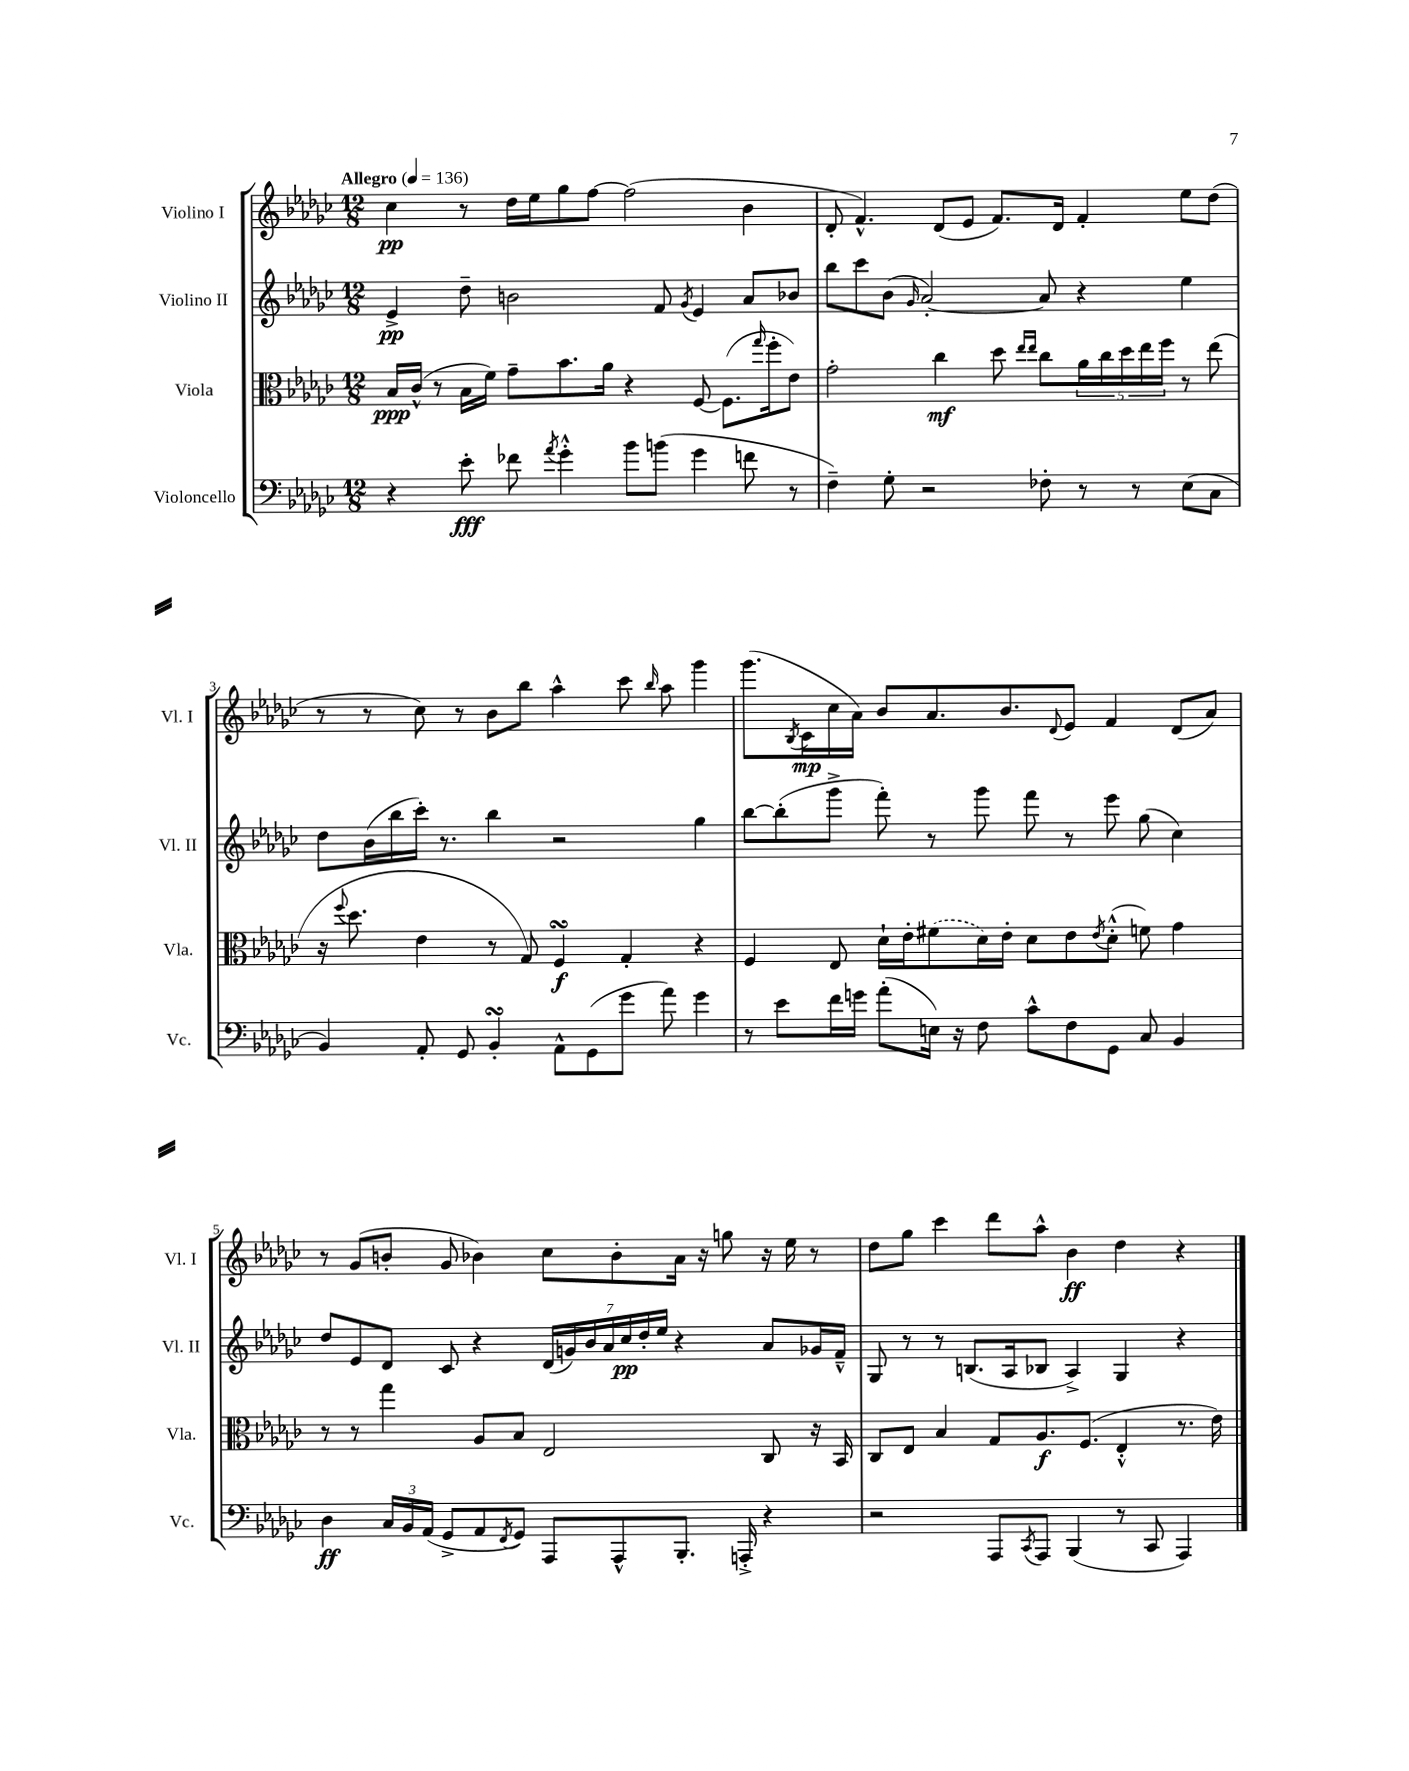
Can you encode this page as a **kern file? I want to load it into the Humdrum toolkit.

**kern	**dynam	**kern	**dynam	**kern	**dynam	**kern	**dynam
*part4	*part4	*part3	*part3	*part2	*part2	*part1	*part1
*staff4	*staff4	*staff3	*staff3	*staff2	*staff2	*staff1	*staff1
*I"Violoncello	*	*I"Viola	*	*I"Violino II	*	*I"Violino I	*
*I'Vc.	*	*I'Vla.	*	*I'Vl. II	*	*I'Vl. I	*
*clefF4	*	*clefC3	*	*clefG2	*	*clefG2	*
*k[b-e-a-d-g-c-]	*	*k[b-e-a-d-g-c-]	*	*k[b-e-a-d-g-c-]	*	*k[b-e-a-d-g-c-]	*
*M12/8	*	*M12/8	*	*M12/8	*	*M12/8	*
*MM136	*	*MM136	*	*MM136	*	*MM136	*
=1	=1	=1	=1	=1	=1	=1	=1
!	!	!	!	!	!	!LO:TX:a:B:t=Allegro	!
4r	.	16B-/LL	ppp	4e-^/	pp	4cc-\	pp
.	.	(16c-^^/JJ	.	.	.	.	.
.	.	8r	.	.	.	.	.
8e-'\	fff	16B-\LL	.	8dd-~\	.	8r	.
.	.	16f\JJ)	.	.	.	.	.
8f-X\	.	8g-~\L	.	2bn\	.	16dd-\LL	.
.	.	.	.	.	.	16ee-\J	.
8qa-/	.	.	.	.	.	.	.
4g-'^^\	.	8.b-\	.	.	.	8gg-\	.
.	.	.	.	.	.	[8ff\J	.
.	.	16a-\Jk	.	.	.	.	.
8b-\L	.	4r	.	.	.	(2ff\]	.
(8bn\J	.	.	.	8f/	.	.	.
.	.	.	.	8qg-/	.	.	.
4g-\	.	[8F/	.	4e-/	.	.	.
.	.	(8.F\L]	.	.	.	.	.
8fn\	.	.	.	8a-/L	.	4b-\	.
.	.	16qqgg-/	.	.	.	.	.
.	.	16ff'\k	.	.	.	.	.
8r	.	8e-\J)	.	8b-X/J	.	.	.
=2	=2	=2	=2	=2	=2	=2	=2
4F~\)	.	2g-'\	.	8bb-\L	.	8d-'/	.
.	.	.	.	8ccc-\	.	4.f^^/)	.
8G-'\	.	.	.	(8b-\J	.	.	.
.	.	.	.	16qqg-/	.	.	.
2r	.	.	.	[2a-'/)	.	.	.
.	.	4cc-\	mf	.	.	(8d-/L	.
.	.	.	.	.	.	8e-/J	.
.	.	8dd-\	.	.	.	8.f/L)	.
.	.	16qqee-/LL	.	.	.	.	.
.	.	16qqee-/JJ	.	.	.	.	.
8F-X'\	.	8cc-\L	.	8a-/]	.	.	.
.	.	.	.	.	.	16d-/Jk	.
8r	.	20a-\L	.	4r	.	4f'/	.
.	.	20cc-\	.	.	.	.	.
.	.	20dd-\	.	.	.	.	.
8r	.	.	.	.	.	.	.
.	.	20ee-\	.	.	.	.	.
.	.	20ff\JJ	.	.	.	.	.
(8E-\L	.	8r	.	4ee-\	.	8ee-\L	.
8C-\J	.	(8ee-\	.	.	.	(8dd-\J	.
!!LO:LB:g=z
=3	=3	=3	=3	=3	=3	=3	=3
4BB-/)	.	16r	.	8dd-\L	.	8r	.
.	.	8qqff/	.	.	.	.	.
.	.	8.dd-\	.	.	.	.	.
.	.	.	.	(16b-\L	.	8r	.
.	.	.	.	16bb-\	.	.	.
8AA-'/	.	4e-\	.	16ccc-'\JJ)	.	8cc-\)	.
.	.	.	.	8.r	.	.	.
8GG-/	.	.	.	.	.	8r	.
4BB-sSsS'/	.	8r	.	4bb-\	.	8b-\L	.
.	.	8G-/)	.	.	.	8bb-\J	.
8AA-^^\L	.	4FsSsS/	f	2r	.	4aa-^^\	.
(8GG-\	.	.	.	.	.	.	.
8g-\J	.	4G-'/	.	.	.	8ccc-\	.
.	.	.	.	.	.	16qqbb-/	.
8a-\)	.	.	.	.	.	8aa-\	.
4g-\	.	4r	.	4gg-\	.	4ggg-\	.
=4	=4	=4	=4	=4	=4	=4	=4
8r	.	4F/	.	[8bb-\L	.	(8.ggg-\L	.
8e-\L	.	.	.	(8bb-'\]	.	.	.
.	.	.	.	.	.	8qB-/	.
.	.	.	.	.	.	16c-\L	mp
16f\L	.	8E-/	.	8ggg-^\J	.	16cc-\	.
16gn\JJ	.	.	.	.	.	16a-\JJ)	.
(8a-'\L	.	16d-`\LL	.	8fff'\)	.	8b-/L	.
.	.	16e-'\J	.	.	.	.	.
16En\Jk)	.	(8f#X\	.	8r	.	8.a-/	.
16r	.	.	.	.	.	.	.
8F\	.	16d-\L)	.	8ggg-\	.	.	.
.	.	16e-'\JJ	.	.	.	8.b-/	.
8c-^^\L	.	8d-\L	.	8fff\	.	.	.
.	.	.	.	.	.	8qqd-/	.
8F\	.	8e-\	.	8r	.	8e-/J	.
.	.	8qe-/	.	.	.	.	.
8GG-\J	.	(8d-'^^\J	.	8eee-\	.	4f/	.
8C-/	.	8fn\)	.	(8gg-\	.	.	.
4BB-/	.	4g-\	.	4cc-\)	.	(8d-/L	.
.	.	.	.	.	.	8a-/J)	.
!!LO:LB:g=z
=5	=5	=5	=5	=5	=5	=5	=5
4D-\	ff	8r	.	8dd-/L	.	8r	.
.	.	8r	.	8e-/	.	(8g-/L	.
24C-/LL	.	4gg-\	.	8d-/J	.	8bn'/J	.
24BB-/	.	.	.	.	.	.	.
(24AA-/JJ	.	.	.	.	.	.	.
8GG-^/L	.	.	.	8c-/	.	8g-/	.
8AA-/	.	8A-/L	.	4r	.	4b-X\)	.
8qFF/	.	.	.	.	.	.	.
8GG-/J)	.	8B-/J	.	.	.	.	.
8AAA-/L	.	2E-/	.	(28d-/LL	.	8cc-\L	.
.	.	.	.	28gn/)	.	.	.
.	.	.	.	28b-/	.	.	.
.	.	.	.	28a-/	.	.	.
8AAA-^^/	.	.	.	.	.	8b-'\	.
.	.	.	.	28cc-/	pp	.	.
.	.	.	.	28dd-'/	.	.	.
.	.	.	.	28ee-/JJ	.	.	.
8.BBB-'/J	.	.	.	4r	.	16a-\Jk	.
.	.	.	.	.	.	16r	.
.	.	.	.	.	.	8ggn\	.
16AAAn'^/	.	.	.	.	.	.	.
4r	.	8C-/	.	8a-/L	.	16r	.
.	.	.	.	.	.	16ee-\	.
.	.	16r	.	16g-X/L	.	8r	.
.	.	16BB-/	.	16f~^^/JJ	.	.	.
=6	=6	=6	=6	=6	=6	=6	=6
2r	.	8C-/L	.	8G-/	.	8dd-\L	.
.	.	8E-/J	.	8r	.	8gg-\J	.
.	.	4B-/	.	8r	.	4ccc-\	.
.	.	.	.	(8.Bn/L	.	.	.
8AAA-/L	.	8G-/L	.	.	.	8ddd-\L	.
.	.	.	.	16A-/k	.	.	.
8qCC-/	.	.	.	.	.	.	.
8AAA-/J	.	8.A-/	f	8B-X/J	.	8aa-^^\J	.
(4BBB-/	.	.	.	4A-^/)	.	4b-\	ff
.	.	(8.F/J	.	.	.	.	.
8r	.	4E-'^^/	.	4G-/	.	4dd-\	.
8CC-/	.	.	.	.	.	.	.
4AAA-/)	.	8.r	.	4r	.	4r	.
.	.	16e-\)	.	.	.	.	.
==	==	==	==	==	==	==	==
*-	*-	*-	*-	*-	*-	*-	*-
